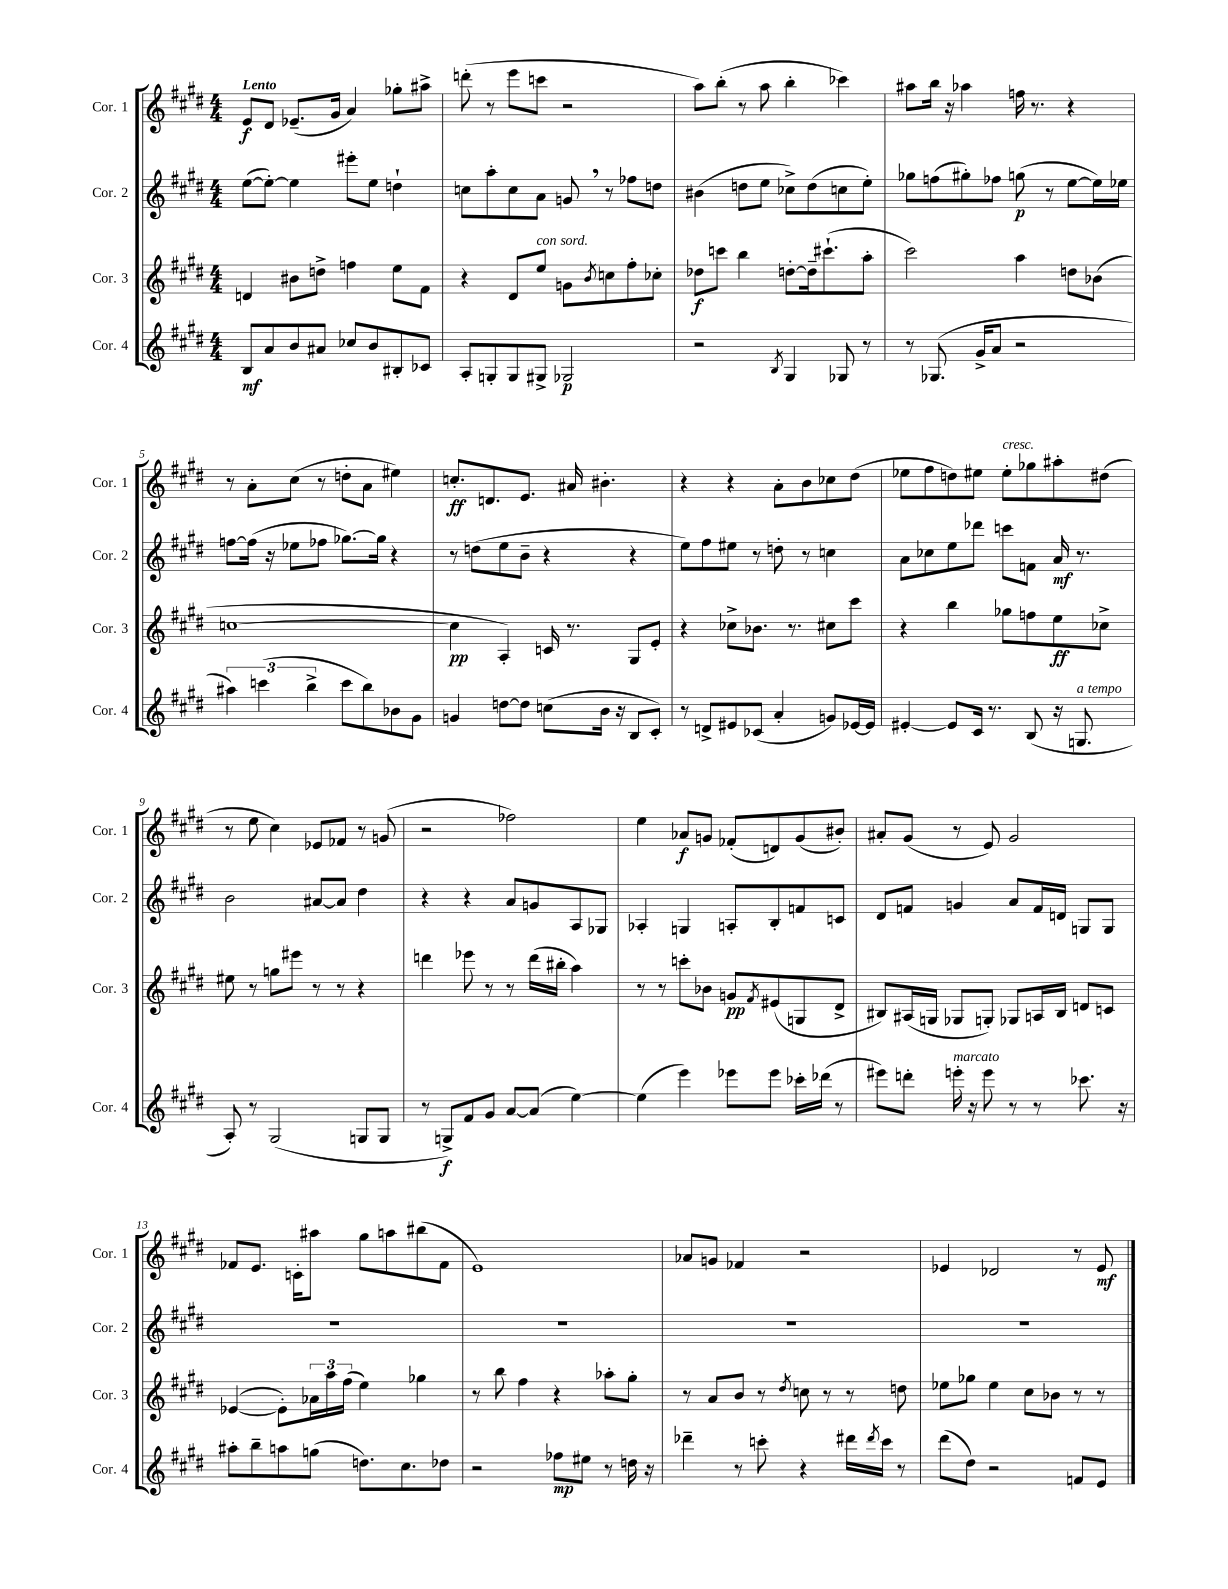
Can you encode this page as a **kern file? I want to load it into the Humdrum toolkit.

**kern	**kern	**kern	**kern
*staff4	*staff3	*staff2	*staff1
*clefG2	*clefG2	*clefG2	*clefG2
*k[f#c#g#d#]	*k[f#c#g#d#]	*k[f#c#g#d#]	*k[f#c#g#d#]
*M4/4	*M4/4	*M4/4	*M4/4
8B/L	4d/	([8ee\L	8e/L
8a/	.	8ee'\_J)	8d#/J
8b/	8b#\L	4ee\]	(8.e-~/L
8a#/J	8dd^\J	.	.
.	.	.	16g#/Jk
8cc-/L	4ff\	8eee#'\L	4a/)
8b/	.	8ee\J	.
8B#'/	8ee\L	4dd`\	8gg-'\L
8c-/J	8f#\J	.	8aa#^\J
=	=	=	=
8A'/L	4r	8cc\L	(8ddd'\
8G'/	.	8aa'\	8r
8G/	8d#/L	8cc\	8eee\L
8G#^/J	8ee/J	8a\J	8ccc\J
2G-/	8g\L	8g/	2r
.	8qb/	.	.
.	8cc\	8r	.
.	8ff#'\	8ff-\L	.
.	8cc-'\J	8dd\J	.
=	=	=	=
2r	8dd-\L	(4b#\	8aa\L)
.	8ccc\J	.	(8bb'\J
.	4bb\	8dd\L	8r
.	.	8ee\J	8aa\
8qB/	.	.	.
4G#/	[8dd'\L	8cc-^\L)	4bb'\
.	16dd~\]k	(8dd\	.
.	(8.ccc#`\	.	.
8G-/	.	8cc\	4ccc-\)
8r	8aa'\J	8ee'\J)	.
=	=	=	=
8r	2ccc#\)	8gg-\L	8aa#\L
(8.G-/	.	(8ff\	16bb\Jk
.	.	.	16r
.	.	8gg#'\)	4aa-\
16g#^/LK	.	.	.
8a/J	.	8ff-\J	.
2r	4aa\	(8gg\	16ff\
.	.	.	8.r
.	.	8r	.
.	8dd\L	[8ee\L	4r
.	(8b-\J	16ee\]L)	.
.	.	16ee-\JJ	.
=	=	=	=
6aa#\)	[1cc	[8ff\L	8r
.	.	(16ff\]Jk	8a'\L
(6ccc\	.	.	.
.	.	16r	.
.	.	8ee-\L	(8cc#\J
6bb^\	.	.	.
.	.	8ff-\J	8r
8ccc\L	.	[8.gg-\L)	8dd'\L
8bb\)	.	.	8a\J
.	.	16gg-\]Jk	.
8b-\	.	4r	4ee#\)
8g#\J	.	.	.
=	=	=	=
4g/	4cc\]	8r	8.cc'/L
.	.	(8dd\L	.
.	.	.	8.d/
[8dd\L	4A'/)	8ee\	.
8dd\]J	.	8b~\J	8.e/J
(8cc\L	16c/	4r	.
.	8.r	.	16a#/
16b\Jk	.	.	4.b#'\
16r	.	.	.
8B/L	8G#/L	4r	.
8c#'/J)	8e'/J	.	.
=	=	=	=
8r	4r	8ee\L)	4r
8d^/L	.	8ff#\	.
8e#/	8cc-^\L	8ee#\J	4r
(8c-/J	8.b-\J	8r	.
4a'/	.	8dd'\	8a'\L
.	8.r	.	.
.	.	8r	8b\
8g/L)	8cc#\L	4cc\	8cc-\
[16e-/L	8ccc#\J	.	(8dd#\J
16e-/]JJ	.	.	.
=	=	=	=
[4e#'/	4r	8a\L	8ee-\L
.	.	8cc-\	8ff#\
8e#/]L	4bb\	8ee\	8dd\)
16c#/Jk	.	8ddd-\J	8ee#\J
8.r	.	.	.
.	8gg-\L	8ccc\L	8ee#'\L
(8B/	8ff\	8f\J	8gg-\
16r	8ee\	16a/	8aa#'\
8.G/	.	8.r	.
.	8cc-^\J	.	(8dd#\J
=	=	=	=
8A'/)	8ee#\	2b\	8r
8r	8r	.	8ee\
(2G#/	8gg\L	.	4cc#\)
.	8eee#\J	.	.
.	8r	[8a#/L	8e-/L
.	8r	8a#/]J	8f-/J
8G/L	4r	4dd#\	8r
8G/J	.	.	(8g/
=	=	=	=
8r	4ddd\	4r	2r
8G^/L)	.	.	.
8f#/	8eee-\	4r	.
8g#/J	8r	.	.
[8a/L	8r	8a/L	2ff-\)
(8a/]J	(16ddd\LL	8g/	.
.	16bb#'\JJ	.	.
[4ee\)	4aa\)	8A/	.
.	.	8G-/J	.
=	=	=	=
(4ee\]	8r	4A-'/	4ee\
.	8r	.	.
4eee\)	8ccc'\L	4G/	8a-/L
.	8b-\J	.	8g/J
8eee-\L	8g/L	8A'/L	(8f-'/L
.	8qf#/	.	.
8eee-\J	(8e#/	8B'/	8d/)
16ccc-'\LL	8G/	8f/	(8g/
(16ddd-\JJ	.	.	.
8r	8d#^/J	8c/J	8b#'/J)
=	=	=	=
8eee#\L)	8B#/L)	8d#/L	8a#'/L
8ddd'\J	(16A#/L	8f/J	(8g#/J
.	16G/JJ	.	.
16eee'\	8G-/L	4g/	8r
16r	.	.	.
8eee\	8G'/J)	.	8e/)
8r	8G-/L	8a/L	2g#/
8r	16A/L	16f/L	.
.	16B#/JJ	16d/JJ	.
8.ccc-\	8d/L	8G/L	.
.	8c/J	8G/J	.
16r	.	.	.
=	=	=	=
8aa#'\L	([4e-/	1r	8f-/L
8bb~\	.	.	8.e/J
8aa\	8e-'\]L)	.	.
.	.	.	16c'\LK
(8gg\J	24a-\L	.	8aa#\J
.	24aa\	.	.
.	(24ff#\JJ	.	.
8.dd\L)	4ee\)	.	8gg#\L
.	.	.	8aa\
8.cc#\	.	.	.
.	4gg-\	.	(8bb#\
8dd-\J	.	.	8f-\J
=	=	=	=
2r	8r	1r	1e)
.	8bb\	.	.
.	4ff#\	.	.
8ff-\L	4r	.	.
8ee#\J	.	.	.
8r	8aa-'\L	.	.
16dd\	8gg#'\J	.	.
16r	.	.	.
=	=	=	=
4ddd-~\	8r	1r	8a-/L
.	8a/L	.	8g/J
8r	8b/J	.	4f-/
8ccc'\	8r	.	.
.	8qdd#/	.	.
4r	8cc\	.	2r
.	8r	.	.
16ddd#\LL	8r	.	.
8qddd#/	.	.	.
16ccc\JJ	.	.	.
8r	8dd\	.	.
=	=	=	=
(8ddd#\L	8ee-\L	1r	4e-/
8dd#\J)	8gg-\J	.	.
2r	4ee-\	.	2d-/
.	8cc#\L	.	.
.	8b-\J	.	.
8f/L	8r	.	8r
8e/J	8r	.	8e-/
==	==	==	==
*-	*-	*-	*-
